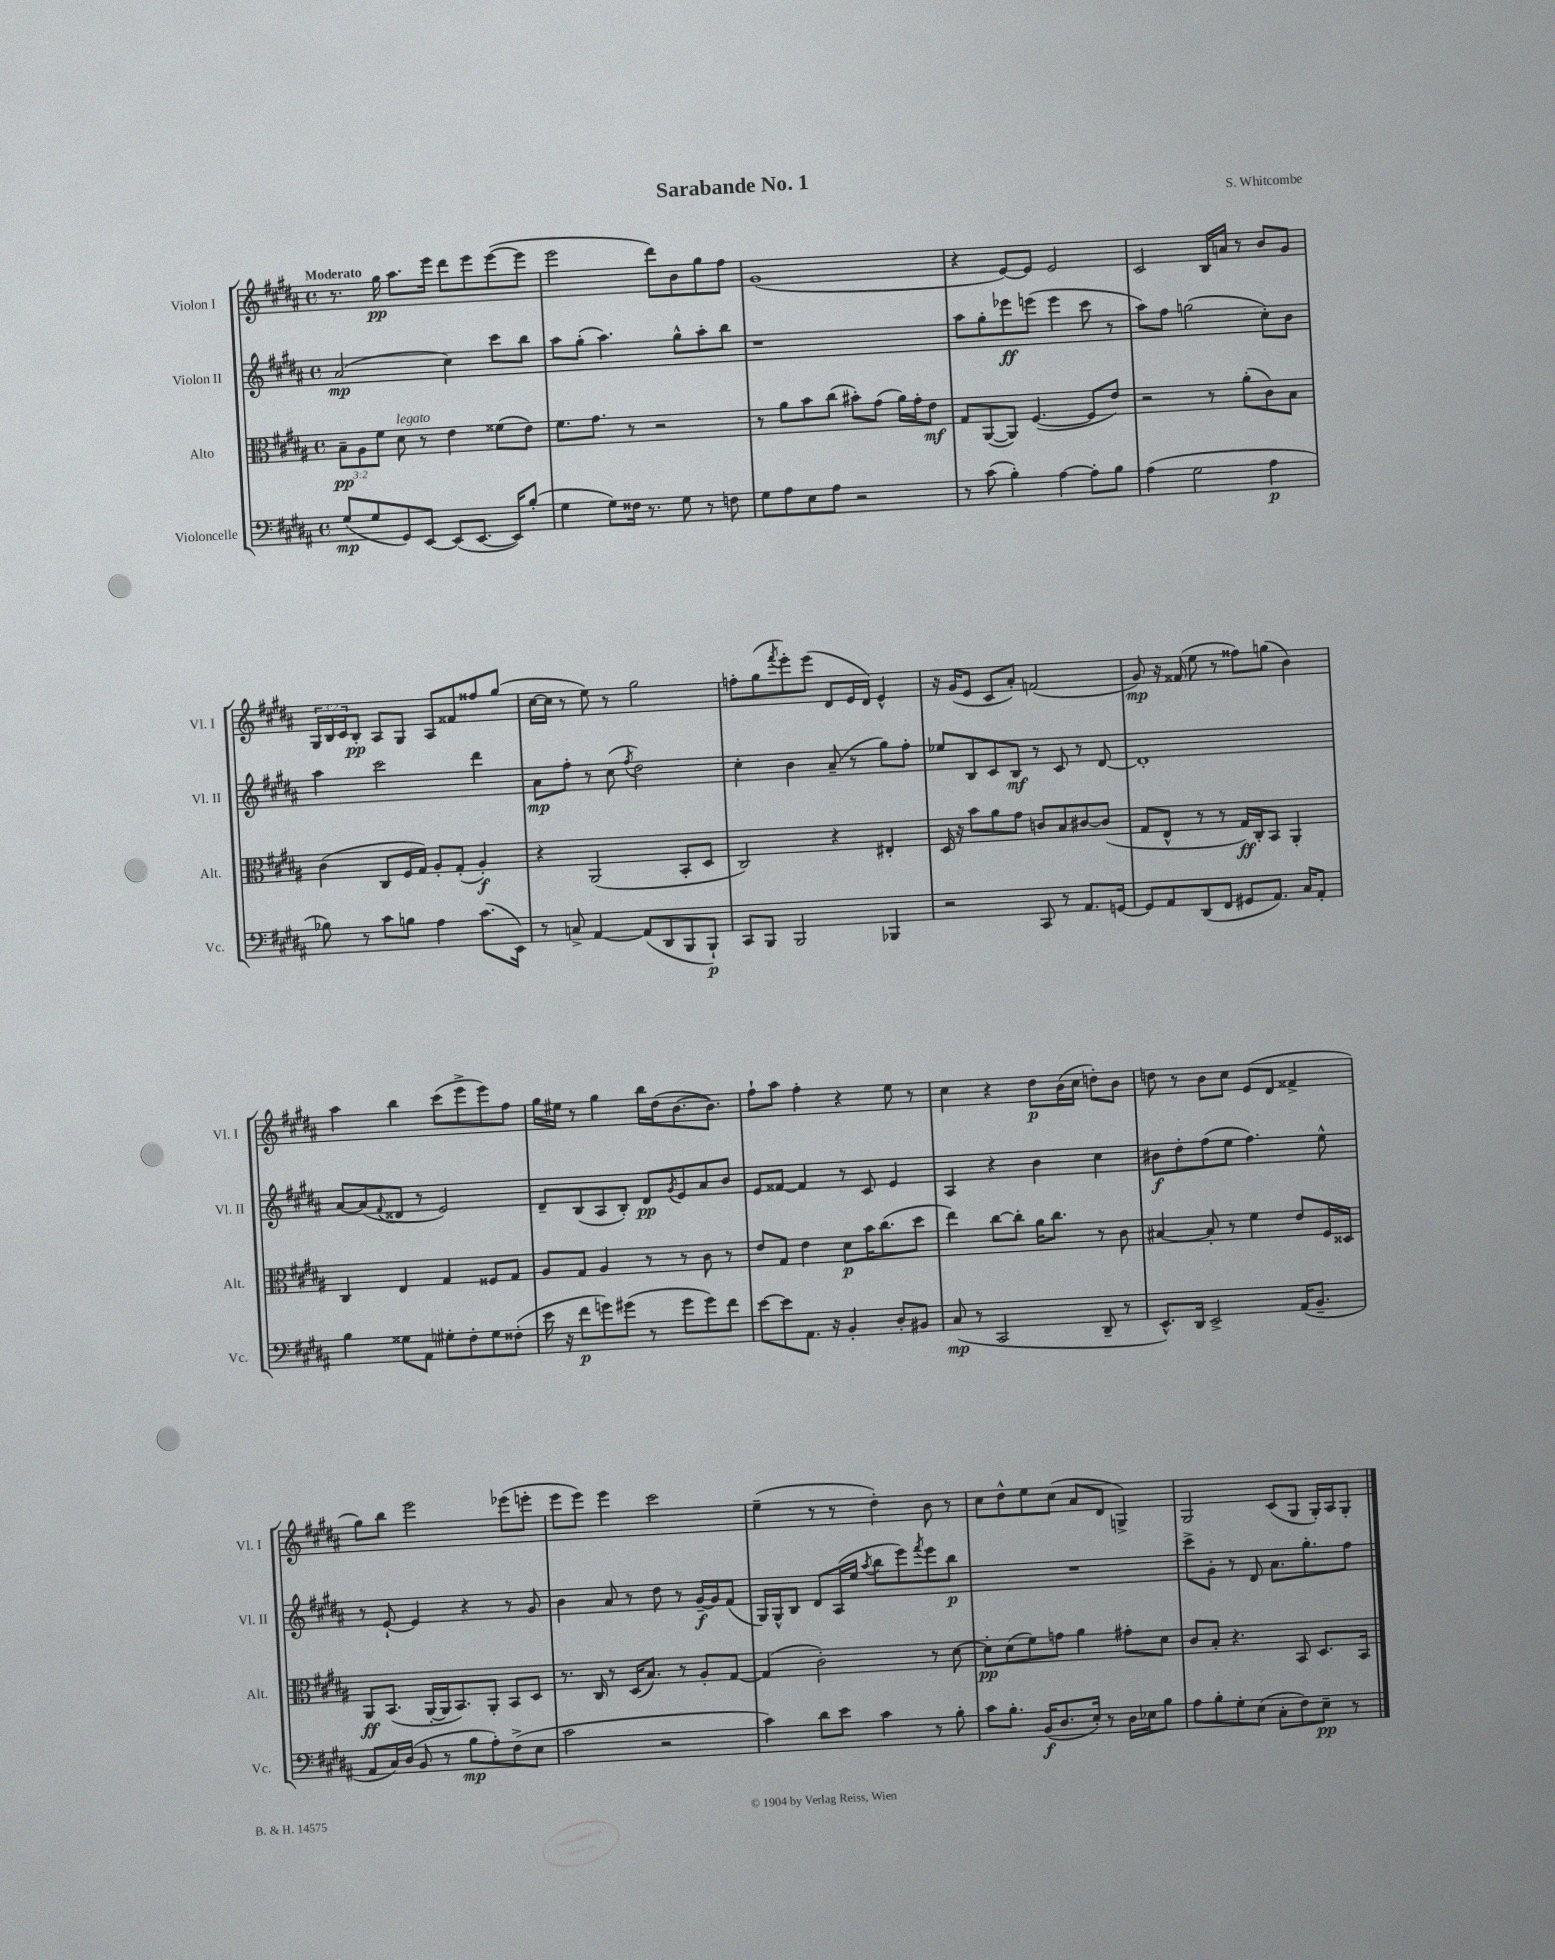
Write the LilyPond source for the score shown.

\header { title = "Sarabande No. 1" composer = "S. Whitcombe" }
<<
\new StaffGroup <<
\new Staff = "s0" \with { instrumentName = "Violon I" shortInstrumentName = "Vl. I" } {
    \clef treble \key b \major \defaultTimeSignature \time 4/4 \override Staff.TupletNumber.text = #tuplet-number::calc-fraction-text \tempo "Moderato"
    r8. gis''16\pp ais''8. e'''16 dis'''8 e'''8 e'''8~( e'''8 |
    e'''2 dis'''8) b'8 gis''8 fis''8 |
    gis'1( |
    r4 e'8~) e'8 e'2 |
    cis'2 b16 a'16 r8 b'8 gis'8 |
    \tuplet 3/2 { gis16 b16 cis'16 } b8-.\pp ais8 gis8 ais8 fisis'8 fisis''8 gis''8( |
    cis''16~ cis''16 r8 e''8) r8 gis''2 |
    f''8-. gis''8( \acciaccatura { fis'''8 } e'''8-.) e'''8( dis'8 e'16 dis'16) e'4-^ |
    r16 gis'16( e'8 cis'8 ais'8-.) f'2( |
    gis'8\mp) r16 fisis'16( e''8 r8 fisis''8) g''8( b'4) |
    ais''4 b''4 cis'''8( e'''8-> e'''8) fis''8 |
    gis''16 eis''16 r8 gis''4 b''16 dis''16( b'8.~ b'8.) |
    fis''8-! ais''8 fis''4-. r4 e''8 r8 |
    cis''4 r4 dis''8\p b'16( cis''16 d''8-.) b'8 |
    d''8 r8 b'8 cis''8 e'8( dis'8 fisis'4-> |
    gis''8) b''8 e'''2 ees'''8( e'''8-. |
    e'''8 e'''8) e'''4 cis'''2 |
    e''4--( r8 r8 dis''4-.) b'8 r8 |
    cis''8 dis''8-^ e''8 cis''8( ais'8 dis'8 g4->) |
    gis2 cis'8( gis8 gis16-.) ais16 gis8-. \bar "|." |
}
\new Staff = "s1" \with { instrumentName = "Violon II" shortInstrumentName = "Vl. II" } {
    \clef treble \key b \major \defaultTimeSignature \time 4/4
    ais'2\mp( cis''4) cis'''8 b''8 |
    ais''8 gis''8-.( ais''4.) gis''8-^ ais''8-. b''8 |
    r1 |
    ais''8 gis''8-. ees'''8\ff e'''8( e'''4 cis'''8 r8 |
    ais''8) fis''8 g''2( cis''8-.) b'8 |
    ais''4 cis'''2 dis'''4 |
    ais'8\mp fis''8-. r8 cis''8( \acciaccatura { fis''8 } dis''2) |
    cis''4-. b'4 ais'8--( r8 gis''8) fis''8-. |
    ees''8 b8 cis'8 b8\mf r8 cis'8 r8 dis'8~ |
    dis'1-. |
    ais'8~ ais'8( \appoggiatura { fis'8 } disis'8 r8 e'2) |
    dis'8-- b8( ais8 b8-.) dis'8\pp \acciaccatura { gis'8 } e'8 ais'8 b'8 |
    e'8 fisis'8~ fisis'4 r8 cis'8 e'4 |
    ais4 r4 b'4 cis''4 |
    bis'8\f dis''8-. fis''8( e''8 fis''4.) e''8-^ |
    r8 e'8~-! e'4 r4 r8 gis'8 |
    b'4 ais'8 r8 dis''8 r8 gis'16~--\f gis'16 fis'8( |
    gis16) gis16-^ b8 dis'8 ais16( e''16 \acciaccatura { ais''8 } b''8 e'''8) \acciaccatura { fis'''8 } e'''8 b''8\p |
    R1 |
    cis'''8-> gis'8-. r8 dis'8 ais'8. gis''8.-. fis''8 \bar "|." |
}
\new Staff = "s2" \with { instrumentName = "Alto" shortInstrumentName = "Alt." } {
    \clef alto \key b \major \defaultTimeSignature \time 4/4 \override Staff.TupletNumber.text = #tuplet-number::calc-fraction-text
    \tuplet 3/2 { b8--\pp ais8 fis'8 } dis'8^\markup { \italic "legato" } r8 e'4 fisis'8( e'8) |
    fis'8. gis'8. r8 r2 |
    r8 ais'8 b'8 cis''8( bis'8-.) gis'8( ais'16) gis'16-. e'8\mf |
    gis8 ais,8~( ais,8) fis4.~( fis8 e'8) |
    r2 r8 ais'8-.( cis'8) b8 |
    cis'4( cis8 fis16 gis16) ais8-. gis8-.( ais4-.\f) |
    r4 ais,2( b,8-. dis8 |
    cis2) r4 eis4-. |
    dis16 r16 b'8 ais'8 gis'8 c'8 b8 cis'8~ cis'8( |
    gis8 e8-^ r8 r8 gis16\ff) cis16-. b,8 ais,4-. |
    cis4 e4 gis4 fisis8 gis8 |
    ais8 gis8 ais4 r8 r8 cis'8 r8 |
    e'8 gis8 e'4 dis'8\p b'16 cis''8.( dis''8 |
    e''4) cis''8~ cis''8-. ais'16 cis''8. r8 cis'8 |
    bis4~ bis8-. r8 fis'4 e'8 fis16 disis16 |
    ais,8\ff b,8.( ais,16~-. ais,16 b,8.) ais,8-. b,8 dis8 |
    r8. cis16 r8 dis16( b8.) r8 ais8-. gis8~ |
    gis4( cis'2-.) r8 dis'8~ |
    dis'8-.\pp dis'8( fis'8) g'8 ais'4 gis'8-. dis'8 |
    cis'8 b8-. r4. b,8 dis8. b,16 \bar "|." |
}
\new Staff = "s3" \with { instrumentName = "Violoncelle" shortInstrumentName = "Vc." } {
    \clef bass \key b \major \defaultTimeSignature \time 4/4
    gis8\mp( gis8 gis,8) e,8~ e,8( e,8.~ e,16) b8-.( |
    gis4 gis8) fisis16 r8. gis8 r8 f8 |
    gis8 ais8 e8 ais8 r2 |
    r8 cis'8( b4-.) ais4~ ais8-. b8 |
    ais4( gis2 ais4\p |
    bes8) r8 cis'8 b8 ais4 cis'8.( e,16) |
    r8 c8-> ais,4~ ais,8( dis,8 b,,8 b,,8-!\p) |
    cis,8 b,,8 b,,2 bes,,4 |
    r2 cis,8 r8 ais,8. g,16~ |
    g,8 ais,8 dis,8( fis,8 gis,8 ais,8.) cis16 ais,8-. |
    b4 gisis8 ais,8 gis8-. fis8-. gis8 fisis8-.( |
    e'16 r16 fis'8\p g'8) gis'8( r8 gis'8 gis'8) fis'8 |
    e'8~ e'8 ais,8. r16 b,4-. dis8-. bis,8 |
    cis8\mp( r8 cis,2 dis,8-- r8 |
    e,8.-^) dis,16 e,2-> ais,16( b,8.-- |
    ais,8 cis16) dis16( b,8 r8 b8\mp ais8-.) fis8->( e8 |
    cis'2 r2 |
    cis'4) dis'8 e'8 cis'4 r8 b8-. |
    cis'8 b8.-. b,16\f( dis8. e16-.) r8 dis16 ees16 b8 |
    ais8 b8-. gis8-. e8( cis8-. fis8) e8--\pp r8 \bar "|." |
}
>>
>>
\layout { \context { \Score \remove "Bar_number_engraver" } }
